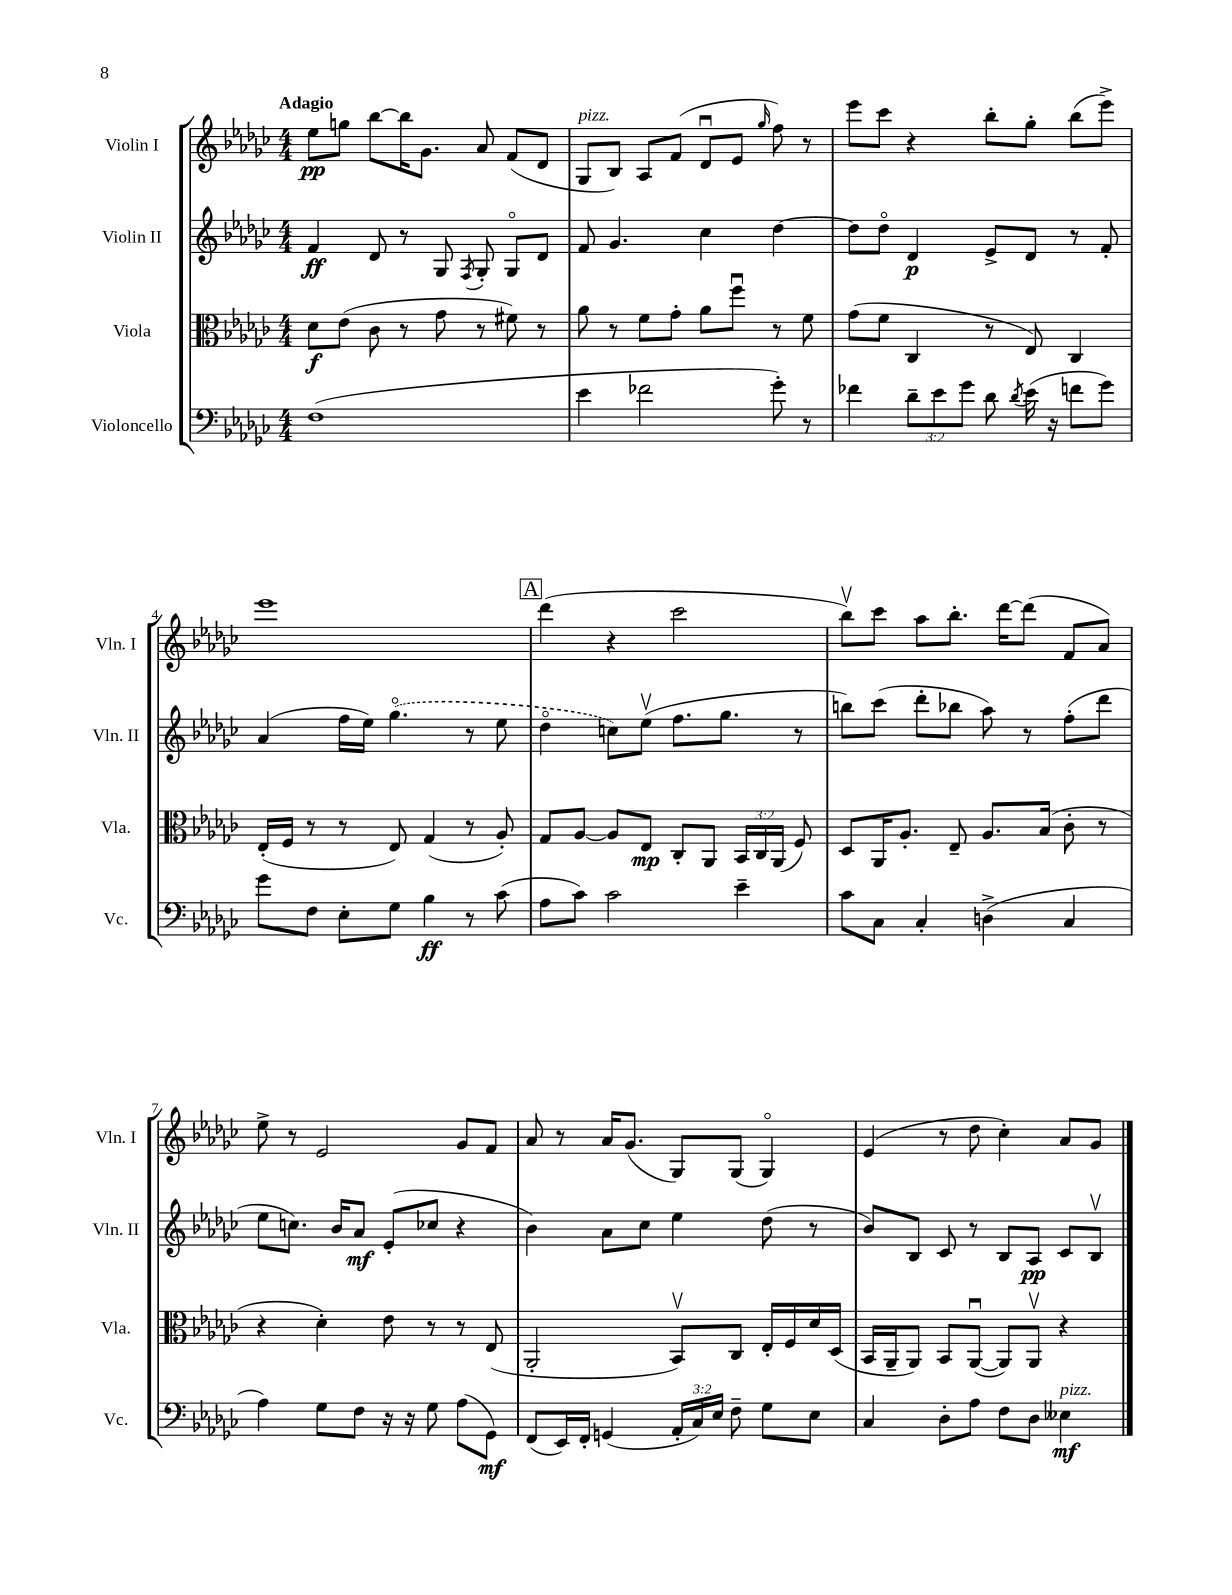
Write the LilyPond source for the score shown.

<<
\new StaffGroup <<
\new Staff = "s0" \with { instrumentName = "Violin I" shortInstrumentName = "Vln. I" } {
    \clef treble \key ges \major \numericTimeSignature \time 4/4 \tempo "Adagio"
    \autoBeamOff ees''8[\pp g''8] bes''8[~ bes''16 ges'8.] aes'8 f'8[( des'8] |
    ges8[^\markup { \italic "pizz." } bes8]) aes8[ f'8]( des'8[\downbow ees'8] \grace { ges''16 } f''8) r8 |
    ees'''8[ ces'''8] r4 bes''8[-. ges''8]-. bes''8[( ees'''8]->) |
    ees'''1 |
    \mark \markup { \box "A" } des'''4( r4 ces'''2 |
    bes''8[\upbow) ces'''8] aes''8[ bes''8.]-. des'''16[~ des'''8]( f'8[ aes'8]) |
    ees''8-> r8 ees'2 ges'8[ f'8] |
    aes'8 r8 aes'16[ ges'8.]( ges8[) ges8]( ges4\flageolet) |
    ees'4( r8 des''8 ces''4-.) aes'8[ ges'8] \bar "|." |
}
\new Staff = "s1" \with { instrumentName = "Violin II" shortInstrumentName = "Vln. II" } {
    \clef treble \key ges \major \numericTimeSignature \time 4/4
    \autoBeamOff f'4\ff des'8 r8 ges8 \acciaccatura { f8 } ges8-. ges8[\flageolet des'8] |
    f'8 ges'4. ces''4 des''4~ |
    des''8[ des''8]\flageolet des'4\p ees'8[-> des'8] r8 f'8-. |
    aes'4( f''16[ ees''16]) \once \slurDashed ges''4.\flageolet( r8 ees''8 |
    \mark \markup { \box "A" } des''4\flageolet c''8[) ees''8]\upbow( f''8.[ ges''8.] r8 |
    b''8[) ces'''8]( des'''8[-. bes''8] aes''8) r8 f''8[-.( des'''8] |
    ees''8[ c''8.]) bes'16[ aes'8]\mf ees'8[-.( ces''8] r4 |
    bes'4) aes'8[ ces''8] ees''4 des''8( r8 |
    bes'8[) bes8] ces'8 r8 bes8[ aes8]\pp ces'8[ bes8]\upbow \bar "|." |
}
\new Staff = "s2" \with { instrumentName = "Viola" shortInstrumentName = "Vla." } {
    \clef alto \key ges \major \numericTimeSignature \time 4/4 \override Staff.TupletNumber.text = #tuplet-number::calc-fraction-text
    \autoBeamOff des'8[\f ees'8]( ces'8 r8 ges'8 r8 fis'8) r8 |
    aes'8 r8 f'8[ ges'8]-. aes'8[ f''8]\downbow r8 f'8 |
    ges'8[( f'8] ces4 r8 ees8) ces4 |
    ees16[-.( f16] r8 r8 ees8) ges4( r8 aes8-.) |
    \mark \markup { \box "A" } ges8[ aes8]~ aes8[ ees8]\mp ces8[-. aes,8] \tuplet 3/2 { bes,16[ ces16 aes,16]( } f8) |
    des8[ aes,16 aes8.]-. ees8-- aes8.[ bes16]( ces'8-. r8 |
    r4 des'4-.) ees'8 r8 r8 ees8( |
    aes,2-. bes,8[\upbow) ces8] ees16[-. f16 des'16 des16]( |
    bes,16[ aes,16-- aes,8]) bes,8[ aes,8]~\downbow( aes,8[) aes,8]\upbow r4 \bar "|." |
}
\new Staff = "s3" \with { instrumentName = "Violoncello" shortInstrumentName = "Vc." } {
    \clef bass \key ges \major \numericTimeSignature \time 4/4 \override Staff.TupletNumber.text = #tuplet-number::calc-fraction-text
    \autoBeamOff f1( |
    ees'4 fes'2 ges'8-.) r8 |
    fes'4 \tuplet 3/2 { des'8[-- ees'8 ges'8] } des'8 \acciaccatura { des'8 } ees'16( r16 f'8[ ges'8]) |
    ges'8[ f8] ees8[-. ges8] bes4\ff r8 ces'8( |
    \mark \markup { \box "A" } aes8[ ces'8]) ces'2 ees'4-- |
    ces'8[ ces8] ces4-. d4->( ces4 |
    aes4) ges8[ f8] r16 r16 ges8 aes8[( ges,8]\mf) |
    f,8[( ees,16) f,16]-. g,4( \tuplet 3/2 { aes,16[-. ces16) ees16] } f8-- ges8[ ees8] |
    ces4 des8[-. aes8] f8[ des8] eeses4\mf^\markup { \italic "pizz." } \bar "|." |
}
>>
>>
